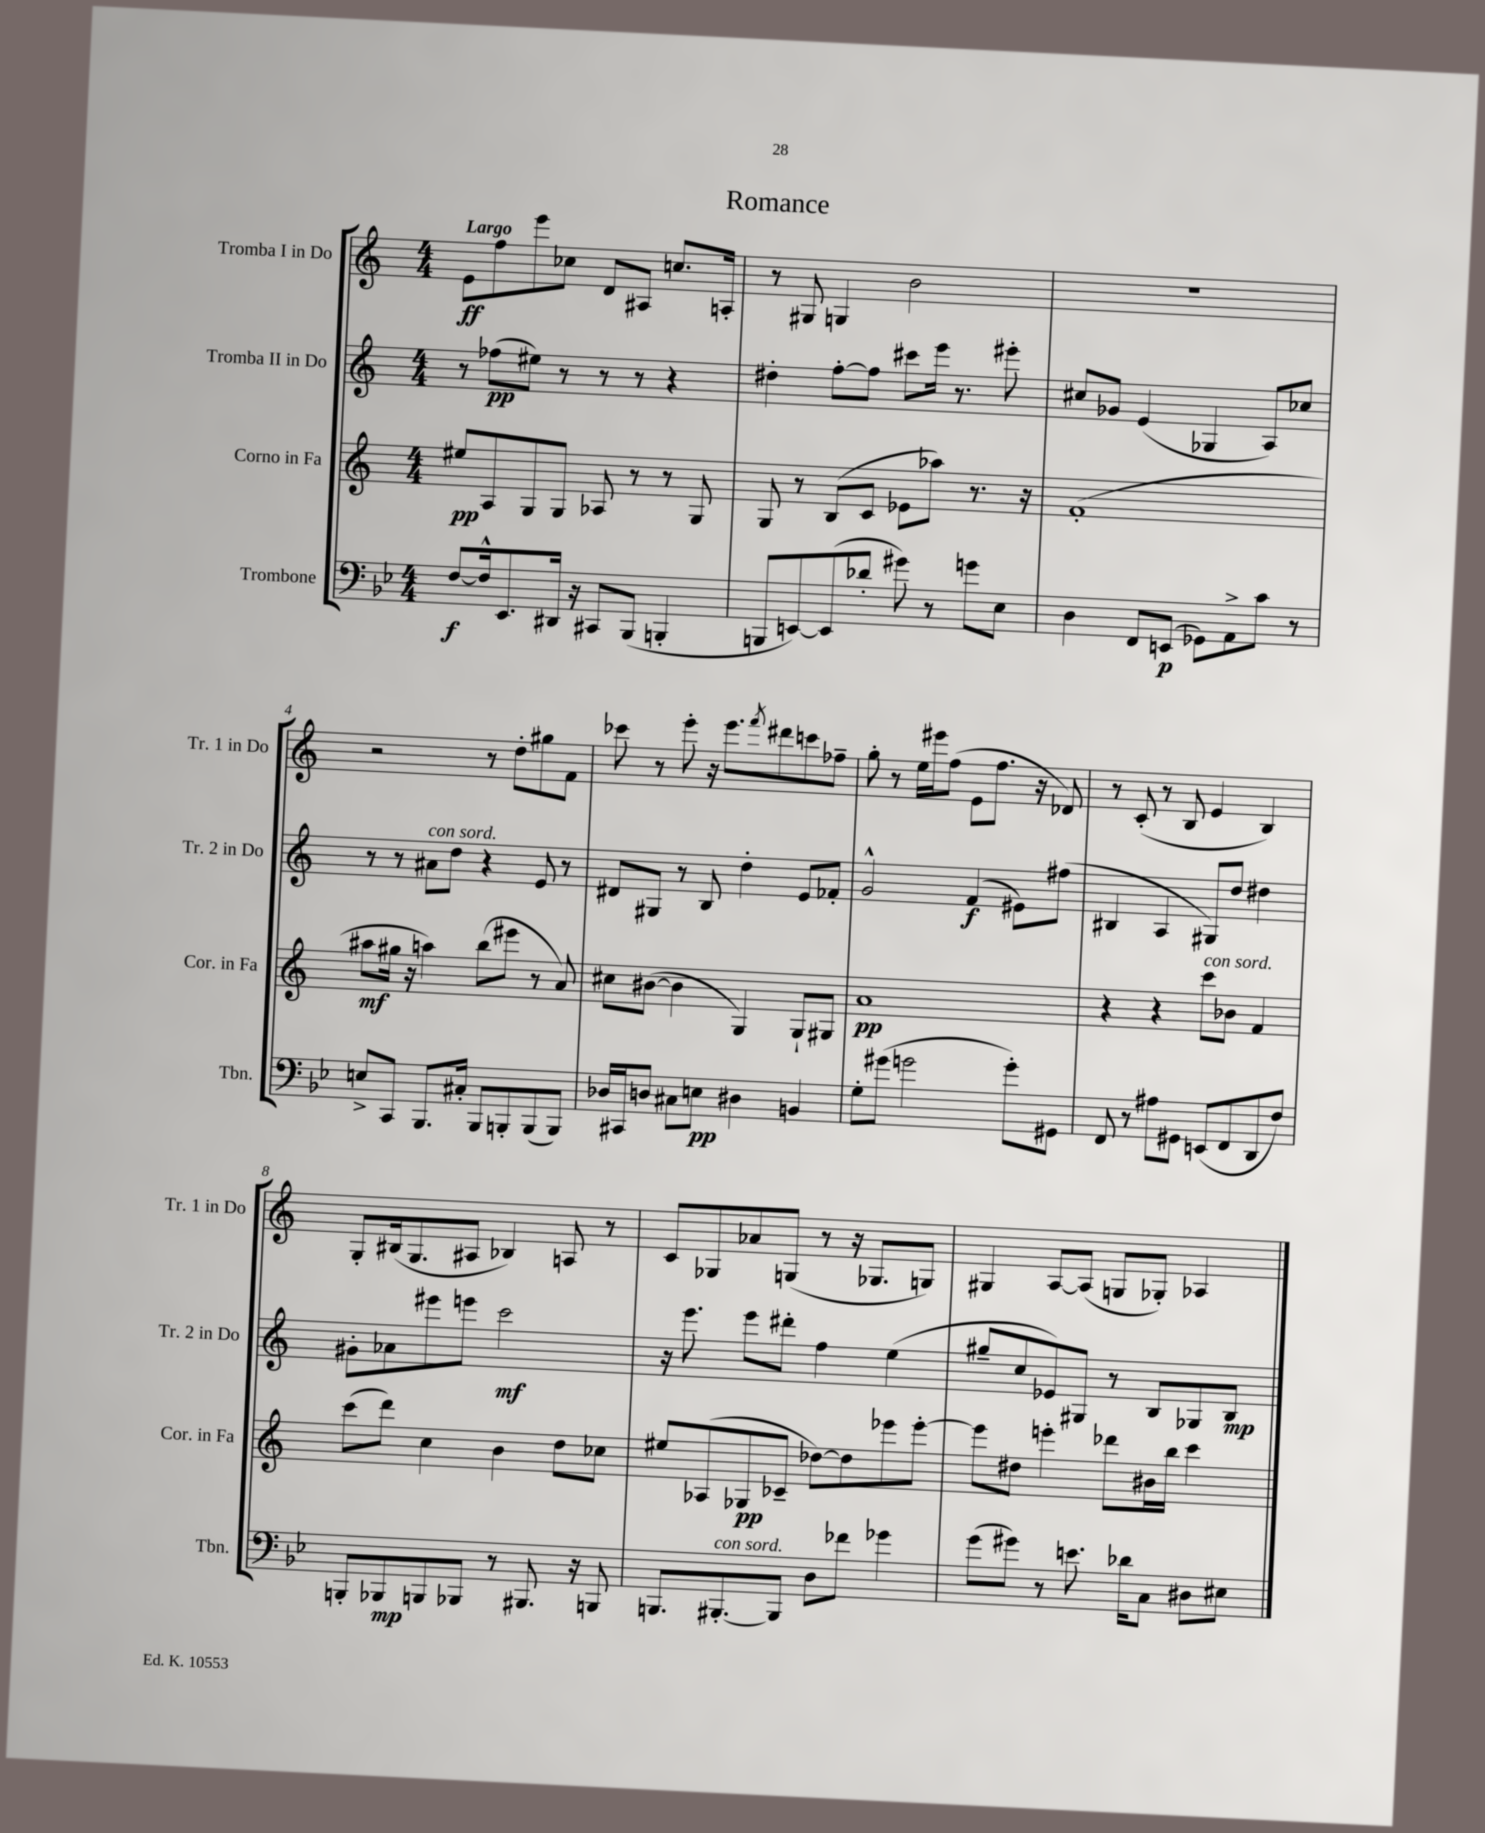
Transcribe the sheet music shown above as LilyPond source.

\header { title = "Romance" }
<<
\new StaffGroup <<
\new Staff = "s0" \with { instrumentName = "Tromba I in Do" shortInstrumentName = "Tr. 1 in Do" } {
    \clef treble \key c \major \numericTimeSignature \time 4/4 \tempo "Largo"
    e'8\ff f''8 e'''8 ces''8 d'8 ais8 c''8. a16-. |
    r8 gis8 g4 b'2 |
    R1 |
    r2 r8 d''8-. gis''8 f'8 |
    ces'''8 r8 e'''8-. r16 e'''8. \acciaccatura { f'''8 } dis'''8 c'''8 fes''8-- |
    g''8-. r8 e''16 eis'''16 f''8( e'8 f''8. r16 des'8) |
    r8 c'8-.( r8 b8 e'4 b4) |
    g8-. bis16( g8. ais8 bes4) a8 r8 |
    c'8 ges8 aes'8 g8( r8 r16 ges8. g8) |
    gis4 a8~ a8( g8 ges8-.) aes4 \bar "|." |
}
\new Staff = "s1" \with { instrumentName = "Tromba II in Do" shortInstrumentName = "Tr. 2 in Do" } {
    \clef treble \key c \major \numericTimeSignature \time 4/4
    r8 fes''8\pp( eis''8) r8 r8 r8 r4 |
    dis''4-. f''8~-. f''8 cis'''8 e'''16 r8. eis'''8-. |
    cis''8 ges'8 e'4( ges4 a8) ces''8 |
    r8 r8 ais'8^\markup { \italic "con sord." } d''8 r4 e'8 r8 |
    dis'8 gis8 r8 b8 d''4-. e'8 fes'8-. |
    g'2-^ f'4\f( eis'8) fis''8( |
    bis4 a4 gis8) d''8 dis''4 |
    gis'8-. aes'8 eis'''8 e'''8 c'''2\mf |
    r16 e'''8. e'''8 dis'''8-. f''4 e''4( |
    gis''8-- c''8 ees'8) gis8 r8 b8 ges8 b8\mp \bar "|." |
}
\new Staff = "s2" \with { instrumentName = "Corno in Fa" shortInstrumentName = "Cor. in Fa" } {
    \clef treble \key c \major \numericTimeSignature \time 4/4
    eis''8\pp a8 g8 g8 aes8 r8 r8 g8 |
    g8 r8 b8( c'8 ees'8 aes''8) r8. r16 |
    f'1-.( |
    ais''8\mf gis''16 r16 a''4) b''8( eis'''8 r8 a'8) |
    cis''8 bis'8~( bis'4 g4) g8-! gis8 |
    a'1\pp |
    r4 r4 c'''8^\markup { \italic "con sord." } bes'8 f'4 |
    c'''8( d'''8) c''4 b'4 d''8 ces''8 |
    eis''8 aes8( ges8\pp ces'8-- des''8~) des''8 ees'''8 ees'''8~-. |
    ees'''8 dis''8 e'''4-. des'''8 bis'16 b''16 c'''4 \bar "|." |
}
\new Staff = "s3" \with { instrumentName = "Trombone" shortInstrumentName = "Tbn." } {
    \clef bass \key bes \major \numericTimeSignature \time 4/4
    f8~\f f16-^ ees,8. dis,16 r16 cis,8 bes,,8( b,,4-. |
    b,,8 e,8~) e,8( des'8-. gis'8) r8 g'8 ees8 |
    d4 f,8 e,8\p( ges,8) a,8-> c'8 r8 |
    e8-> c,8 bes,,8. cis16-. bes,,8 b,,8-. b,,8( b,,8) |
    des16 cis,16 d8 cis8 e8\pp dis4 b,4 |
    g8-. gis'8( g'2 g'8-.) gis,8 |
    f,8 r8 ais8 gis,8 e,8( f,8 d,8 f8) |
    b,,8-. bes,,8\mp b,,8 bes,,8 r8 bis,,8. r16 b,,8 |
    b,,8. bis,,8.~-.^\markup { \italic "con sord." } bis,,8 d8 fes'8 ges'4 |
    g'8( gis'8) r8 e'8. des'16 c8 dis8 eis8 \bar "|." |
}
>>
>>
